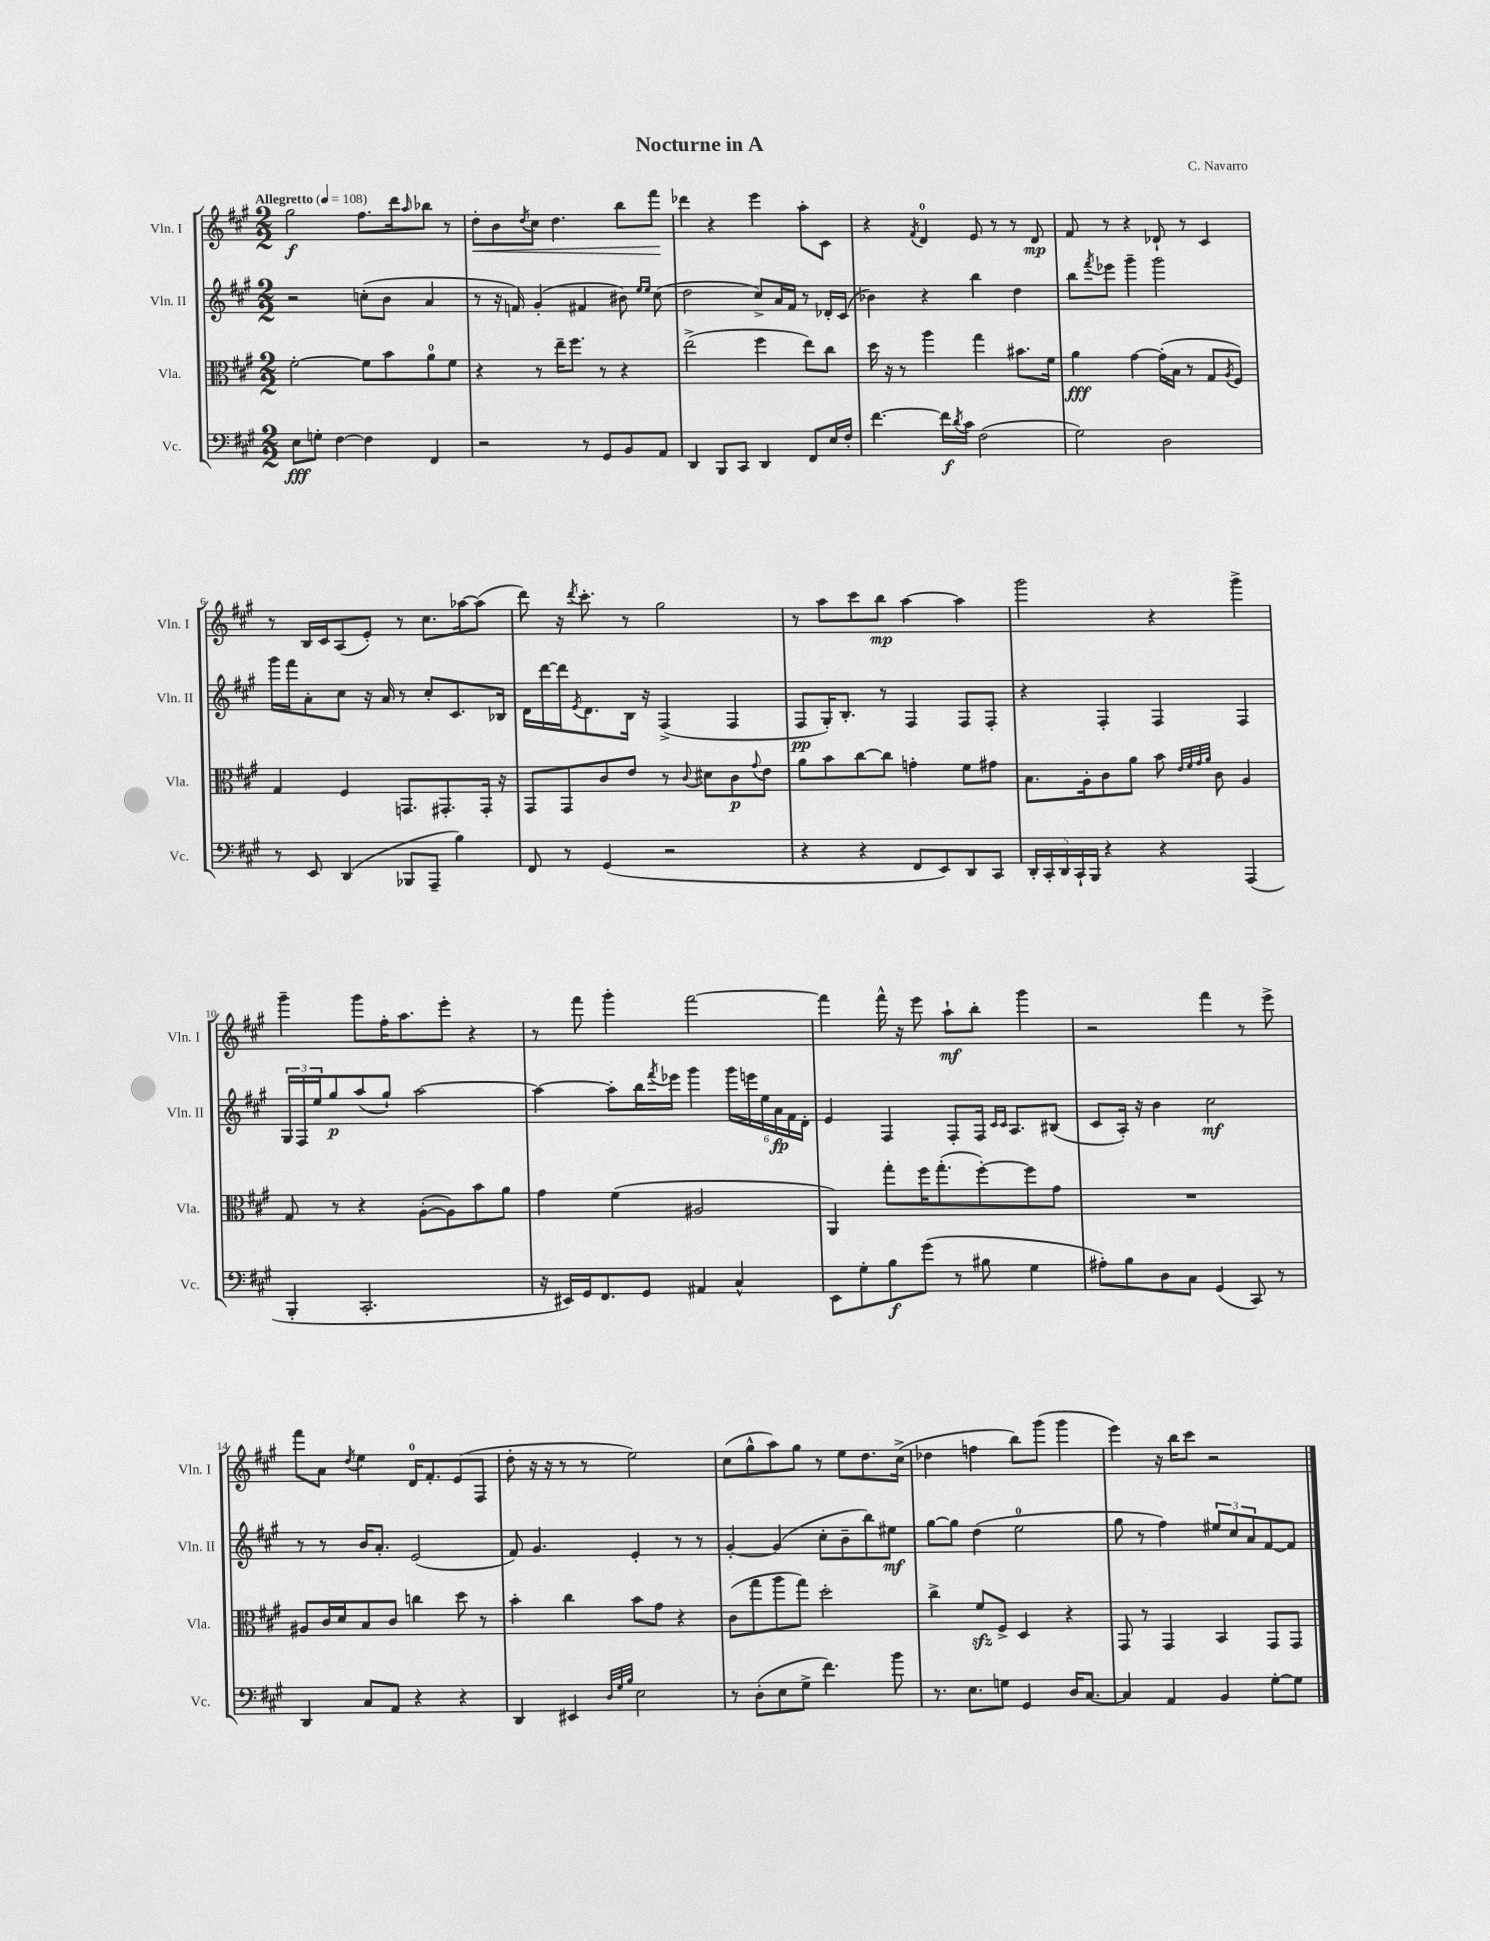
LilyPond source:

\header { title = "Nocturne in A" composer = "C. Navarro" }
<<
\new StaffGroup <<
\new Staff = "s0" \with { instrumentName = "Vln. I" shortInstrumentName = "Vln. I" } {
    \clef treble \key a \major \numericTimeSignature \time 2/2 \tempo "Allegretto" 4 = 108
    gis''2\f fis''8. d'''16 \grace { a''16 } bes''8 r8 |
    d''8-.\< b'8 \acciaccatura { d''8 } cis''8 d''4. b''8 fis'''8\! |
    des'''4 r4 e'''4 a''8-. cis'8 |
    r4 \acciaccatura { fis'8 } d'4-0 e'8 r8 r8 d'8\mp |
    fis'8 r8 r4 des'8-! r8 cis'4 |
    r8 b16 cis'16 a8( e'8-.) r8 cis''8. aes''16~ aes''8( |
    d'''8) r16 \acciaccatura { d'''8 } cis'''8.-. r8 gis''2 |
    r8 a''8 cis'''8 b''8\mp a''4~ a''4 |
    gis'''2 r4 gis'''4-> |
    gis'''4-- gis'''8 fis''16-. a''8. e'''8-. r4 |
    r8 fis'''8 gis'''4-. fis'''2~ |
    fis'''4 fis'''16-^ r16 e'''8 a''8-!\mf b''8-. gis'''4 |
    r2 fis'''4 r8 e'''8-> |
    fis'''8 a'8 \acciaccatura { d''8 } e''4 d'16-0 fis'8.-. e'8( fis8 |
    d''8-. r16 r16 r8 r8 e''2) |
    cis''8( gis''8-^ a''8) gis''8 r8 e''8 d''8. cis''16->( |
    des''4 f''4 b''8) gis'''8( gis'''4 |
    e'''4) r16 b''16 cis'''8 r2 \bar "|." |
}
\new Staff = "s1" \with { instrumentName = "Vln. II" shortInstrumentName = "Vln. II" } {
    \clef treble \key a \major \numericTimeSignature \time 2/2
    r2 c''8-.( b'8 a'4 |
    r8 r16 f'16) gis'4-.( fis'4 bis'8) \grace { e''16 e''16 } cis''8( |
    d''2 cis''8->) a'16 fis'16 r8 des'16-. cis'16( |
    bes'4) r4 b''4 d''4 |
    b''8 \acciaccatura { fis'''8 } ees'''8 gis'''4-- gis'''2 |
    gis'''16 fis'''16 a'8-. cis''8 r16 a'16 r8 cis''8-. cis'8. bes16 |
    d'16 d'''16~ d'''16 \acciaccatura { e'8 } d'8. b16 r16 fis4->( fis4 |
    fis8\pp gis16-.) b8.-. r8 fis4 fis8 fis8-. |
    r4 fis4-. fis4 fis4 |
    \tuplet 3/2 { gis16 fis16 e''16 } gis''8\p a''8( gis''8-!) a''2~ |
    a''4~ a''8-. b''16 \acciaccatura { fis'''8 } ees'''16 gis'''4 \tuplet 6/4 { gis'''16 e'''16 e''16 a'16\fp fis'16 d'16-. } |
    e'4 fis4 fis8-. fis16 \grace { cis'16 cis'16 } a8. bis8( |
    cis'8 a16-.) r16 b'4 cis''2\mf |
    r8 r8 b'16 a'8.-. e'2( |
    fis'8) gis'4. e'4-. r8 r8 |
    gis'4~-. gis'4( cis''8-. b'8-- b''8) eis''8\mf |
    gis''8~ gis''8 d''4( e''2-0 |
    gis''8 r8 fis''4) \tuplet 3/2 { eis''8 cis''8 a'8 } fis'8~ fis'8 \bar "|." |
}
\new Staff = "s2" \with { instrumentName = "Vla." shortInstrumentName = "Vla." } {
    \clef alto \key a \major \numericTimeSignature \time 2/2
    fis'2~-. fis'8 b'8 a'8-0 fis'8 |
    r4 r8 e''16-- fis''8. r8 r4 |
    e''2->( fis''4 e''8) cis''8 |
    d''16 r16 r8 a''4 gis''4 bis'8. fis'16 |
    a'4\fff gis'4~ gis'16-.( b16 r8 gis8 \acciaccatura { a8 } fis8) |
    gis4 fis4 g,8. gis,8.-. gis,16-. r16 |
    gis,8 gis,8 cis'8 e'8 r8 \appoggiatura { cis'8 } dis'8 cis'8\p \appoggiatura { gis'8 } e'8 |
    a'8 b'8 cis''8~ cis''8 g'4-. fis'8 gis'8 |
    b8. a16-. cis'8 a'8 b'8 \grace { e'32 fis'32 gis'32 a'32 } cis'8 a4 |
    gis8 r8 r4 a8~-.( a8) b'8 a'8 |
    gis'4 fis'4( ais2 |
    a,4) gis''8-. fis''16 gis''8.-.( fis''8~-.) fis''8 gis'8 |
    R1 |
    ais8 cis'16 d'16 b8 cis'8 c''4 d''8 r8 |
    b'4-. cis''4 b'8 gis'8 r4 |
    cis'8( gis''8 a''8 gis''8) d''2-. |
    cis''4-> fis'8\sfz fis8-> d4 r4 |
    gis,8 r8 gis,4 b,4 gis,8 gis,8 \bar "|." |
}
\new Staff = "s3" \with { instrumentName = "Vc." shortInstrumentName = "Vc." } {
    \clef bass \key a \major \numericTimeSignature \time 2/2
    e8\fff g8-. fis4~ fis4 fis,4 |
    r2 r8 gis,8 b,8 a,8 |
    d,4 b,,8 cis,8 d,4 fis,8 e16 fis16-. |
    fis'4.~ fis'16\f \acciaccatura { d'8 } cis'16 fis2( |
    gis2) d2 |
    r8 e,8 d,4( bes,,8 a,,8-- b4) |
    fis,8 r8 gis,4( r2 |
    r4 r4 fis,8 e,8) d,8 cis,8 |
    \tuplet 5/4 { d,16-. cis,16-. d,16 cis,16-! b,,16 } r4 r4 a,,4( |
    b,,4-. cis,2.-. |
    r16 eis,16) gis,16 fis,8. gis,8 ais,4 cis4-^ |
    e,8 gis8-. b8\f gis'8( r8 bis8 gis4 |
    ais8-.) b8 d8 cis8 gis,4( cis,8) r8 |
    d,4 cis8 a,8 r4 r4 |
    d,4 eis,4 \grace { d32 gis32 b32 } e2 |
    r8 d8-.( e8 gis8-> fis'4.) b'8 |
    r8. e8. g8 gis,4 d16 cis8.~ |
    cis4 a,4 b,4 gis8~-. gis8 \bar "|." |
}
>>
>>
